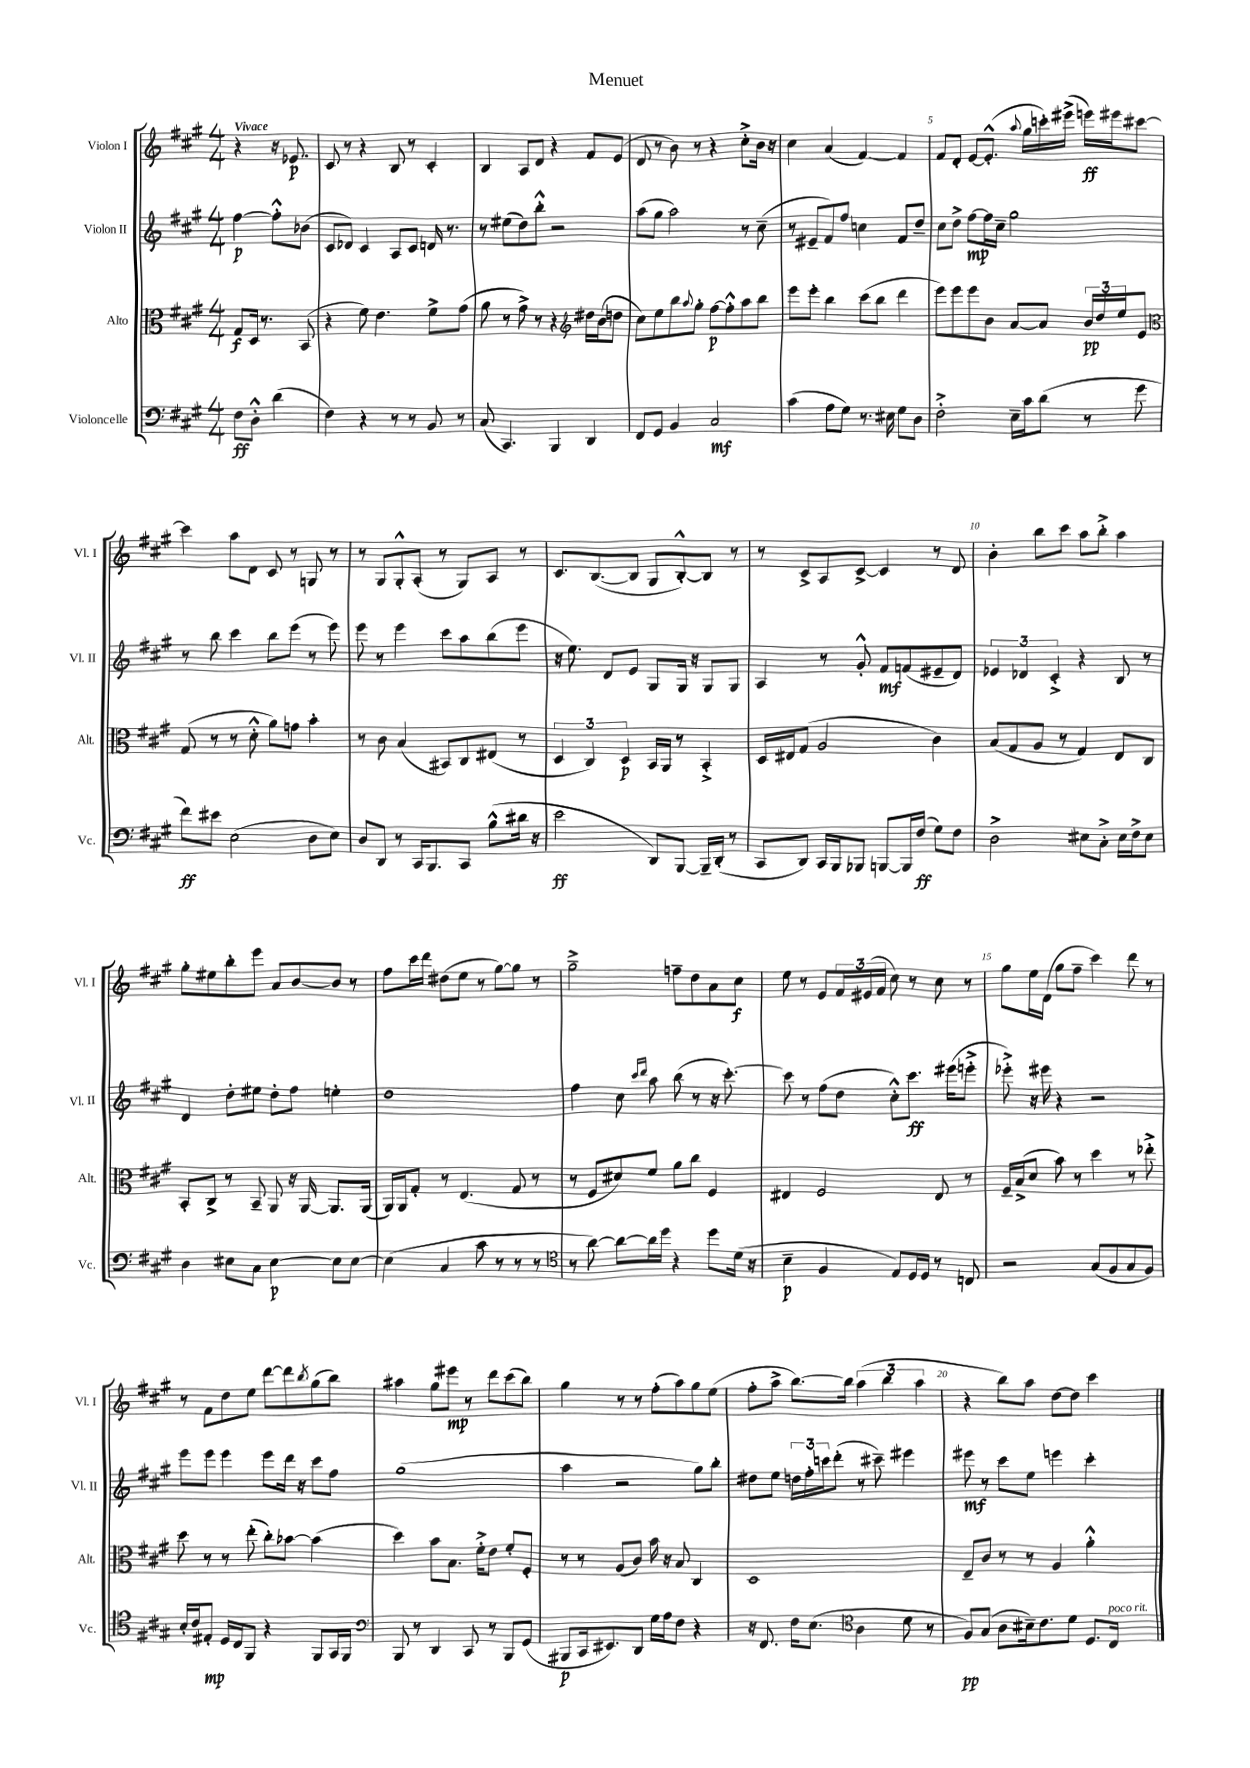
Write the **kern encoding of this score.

**kern	**kern	**kern	**kern
*staff4	*staff3	*staff2	*staff1
*clefF4	*clefC3	*clefG2	*clefG2
*k[f#c#g#]	*k[f#c#g#]	*k[f#c#g#]	*k[f#c#g#]
*M4/4	*M4/4	*M4/4	*M4/4
8F#\L	8G#/L	[4ff#\	4r
8D'^^\J	16D/Jk	.	.
.	8.r	.	.
(4d\	.	8ff#'^^\]L	16r
.	.	.	8.e-/
.	(8BB/	(8b-\J	.
=	=	=	=
4F#\)	4r	8c#/L	8c#/
.	.	8d-/J)	8r
4r	8f#\)	4c#/	4r
.	4.e\	.	.
8r	.	8A/L	8B/
8r	.	8c#/J	8r
8BB/	8f#^\L	16d/	4c#'/
.	.	8.r	.
8r	(8g#\J	.	.
=	=	=	=
(8C#/	8a\	8r	4B/
4.CC#/)	8r	(8ee#\L	.
.	8g#^\)	8dd\)	8A/L
.	8r	8bb'^^\J	8d/J
4BBB/	4r	2r	4r
*	*clefG2	*	*
4DD/	16dd#\LL	.	8f#/L
.	(16b\J	.	.
.	8dd\J	.	(8e/J
=	=	=	=
8FF#/L	8cc#\L)	(8aa\L	8d/
8GG#/J	8ee\	8gg#\J	8r
4BB/	8bb\	2aa\)	8b\)
.	8qqaa/	.	.
.	8gg#'\J	.	8r
2C#/	[8ff#\L	.	4r
.	8ff#'^^\]	.	.
.	8aa\	8r	8cc#'^\L
.	8bb\J	(8cc#~\	16b\Jk
.	.	.	16r
=	=	=	=
(4c#\	8eee\L	8r	4cc#\
.	8eee'\J	8e#~/L	.
8A\L	4bb\	8f#/)	(4a/
8G#\J)	.	8ff#/J	.
8.r	(8ccc#\L	4cc\	[4f#/)
.	8bb\J	.	.
16E#\	.	.	.
8G#\L	4ddd\	8f#/L	4f#/]
8D\J	.	8dd~/J	.
=	=	=	=
2F#'^\	8eee\L)	8cc#\L	8f#/L
.	8eee\	8dd^\J	8d'/J
.	8eee\	[8ff#\L	[8e/L
.	8b\J	16ff#\]L	(8.e'^^/]J
.	.	16cc#~\JJ	.
16E~\LL	[8a/L	2gg#\	.
.	.	.	8qqaa/
16c#\J	.	.	16gg#\LL
(8d\J	8a/]J	.	16ccc'\)
.	.	.	(16eee#^\JJ
8r	24b/LL	.	16eee\LL)
.	24dd/	.	.
.	.	.	16eee#\J
.	24ee/J	.	.
8g#\	8e/J	.	[8ccc#\J
=	=	=	=
*	*clefC3	*	*
8f#\L)	(8G#/	8r	4ccc#\]
8e#\J	8r	8bb\	.
(2E\	8r	4ccc#\	8aa\L
.	8d'^^\	.	8d\J
.	8a\L)	8bb\L	8c#/
.	8g\J	(8eee\J	8r
8D\L	4b'\	8r	8G/
8E\J)	.	8eee\)	8r
=	=	=	=
8D/L	8r	8eee\	8r
8DD/J	8c#\	8r	8G#/L
8r	(4B/	4eee\	8G#'^^/
16CC#/LK	.	.	(8A'/J
8.BBB/	.	.	.
.	8BB#/L)	8ccc#\L	8r
8CC#/J	8C#/	8aa\	8G#/L)
(8B^^\L	(8E#/J	(8bb\	8A/J
16d#\Jk	8r	8eee\J	8r
16r	.	.	.
=	=	=	=
2e\	6D/	16r	8.c#/L
.	.	8.ee\)	.
.	6C#/)	.	.
.	.	.	([8.B/
.	.	8d/L	.
.	6D/	.	.
.	.	8e/J	8B/]J
8DD/L)	16BB/LL	8G#/L	8G#/L
.	16AA/JJ	.	.
[8BBB/J	8r	16G#/Jk	[8B'^^/)
.	.	16r	.
16BBB~/]LL	4BB'^/	8G#/L	8B/]J
(16DD'/JJ	.	.	.
8r	.	8G#/J	8r
=	=	=	=
8CC#/L	16D/LL	4A/	8r
.	16E#/J	.	.
8DD/J)	(8G#/J	.	8c#^/L
16CC#/LL	2A/	8r	8A/
16BBB/J	.	.	.
8BBB-/J	.	8g#'^^/	[8c#^/J
[8BBB/L	.	8f#/L	4c#/]
16BBB/]L	.	(8f/	.
(16F#/JJ	.	.	.
8G#\L)	4c#\)	8e#~/	8r
8F#\J	.	8d/J)	8d/
=	=	=	=
2D^\	(8B/L	6e-/	4b'\
.	8G#/	.	.
.	.	6d-/	.
.	8A/J	.	8bb\L
.	.	6c#'^/	.
.	8r	.	8ccc#\J
8E#\L	4G#/)	4r	8aa\L
8C#'^\J	.	.	8bb'^\J
16E#\LL	8E/L	8B/	4aa\
16F#^\J	.	.	.
8E#\J	8C#/J	8r	.
=	=	=	=
4D\	8BB'/L	4d/	8gg#'\L
.	8C#^/J	.	8ee#\
8E#\L	8r	8dd'\L	8bb'\
8C#\J	8BB~/	8ee#\J	8eee\J
[4E#\	8AA/	8dd'\L	8a/L
.	16r	8ff#\J	[8b/
.	[16AA/	.	.
8E#\]L	8.AA/]L	4ee'\	8b/]J
[8E#\J	.	.	8r
.	(16AA/Jk	.	.
=	=	=	=
(4E#\]	16AA/LL)	1dd	8ff#\L
.	16AA/J	.	.
.	8G#'/J	.	16ccc#\L
.	.	.	16ddd\JJ
4C#/	8r	.	(8dd#\L
.	(4.E/	.	8ee\J
8c#\	.	.	8r
8r	.	.	[8gg#\L)
8r	8G#/	.	8gg#\]J
8r	8r	.	8r
=	=	=	=
*clefC4	*	*	*
8r	8r	4ff#\	2gg#~^\
[8a\)	8F#/L	.	.
8a\_L	8d#/)	8cc#\	.
.	.	16qqccc#/LL	.
.	.	16qqddd/JJ	.
16a\]L	8f#/J	8aa\	.
16dd\JJ	.	.	.
4r	8a\L	(8bb\	8ff~\L
.	8cc#\J	8r	8dd\
8dd\L	4F#/	16r	8a\
.	.	[8.ccc#'\)	.
(16d\Jk	.	.	8cc#\J
16r	.	.	.
=	=	=	=
4B~\	4E#/	8ccc#\]	8ee\
.	.	8r	8r
4F#/	2F#/	(8ff#\L	8e/L
.	.	8dd\J	24f#/L
.	.	.	(24e#/
.	.	.	24f#/JJ
8E/L)	.	8cc#'^^\L)	8cc#\)
16D/L	.	8.ccc#\J	8r
16D/JJ	.	.	.
8r	8E#/	.	8cc#\
.	.	(16eee#\LK	.
8C/	8r	8eee'^\J	8r
=	=	=	=
2r	16F#~/LL	8eee-'^\)	8gg#\L
.	(16B^/J	.	.
.	8d/J	16r	16ee\L
.	.	16eee#\	(16d\JJ
.	8b\)	4r	8gg#\L
.	8r	.	8ff#~\J
(8G#/L	4dd\	2r	4ccc#\)
8F#/	.	.	.
8G#/	8r	.	8ddd\
8F#/J)	8ee-'^\	.	8r
=	=	=	=
16B'/LL	8dd\	8eee\L	8r
16c#/J	.	.	.
8E#'/J	8r	8eee\J	8f#\L
16D/LL	8r	4eee\	8dd\
16C#/J	.	.	.
8FF#/J	(8ee'\	.	8ee\J
4r	8cc#'\L)	8eee\L	[8ddd\L
.	[8b-\J	16ddd\Jk	8ddd\]
.	.	16r	.
.	.	.	8qbb/
8FF#/L	(4b-\]	8ccc#\L	(8gg#\
16GG#/L	.	8ff#\J	8bb\J)
16FF#/JJ	.	.	.
=	=	=	=
*clefF4	*	*	*
8BBB/	4dd\)	(1gg#	4aa#\
8r	.	.	.
4DD/	8b\L	.	8gg#\L
.	8.B\J	.	8eee#\J
8CC#/	.	.	8r
.	16f#'^\LK	.	.
8r	8e\J	.	8ddd\L
8BBB/L	8f#'/L	.	(8ccc#\
(8GG#/J	8F#'/J	.	8bb\J)
=	=	=	=
8BBB#/L	8r	4aa\	4gg#\
16CC#/k	8r	.	.
8.EE#/)	.	.	.
.	(8A/L	2r	8r
8DD/J	8c#/J)	.	8r
16G#\LL	16b\	.	(8ff#'\L
16A\J	16r	.	.
8F#\J	8B/	.	8aa\)
4r	4C#/	8gg#\L)	8gg#\
.	.	8bb'\J	(8ee\J
=	=	=	=
16r	1D	8dd#\L	8ff#'\L
8.FF#/	.	.	.
.	.	8ee\J	8aa^\J
16F#\LK	.	24dd\LL	[8.bb\L)
.	.	24ff#'\	.
(8.E\J	.	.	.
.	.	24ccc\J	.
.	.	(8ddd'\J	.
.	.	.	16bb\]Jk
*clefC4	*	*	*
4A\	.	8r	(6aa\
.	.	8ccc#~\)	.
.	.	.	6bb\
8d\	.	4eee#\	.
.	.	.	6aa\
8r	.	.	.
=	=	=	=
8F#/L)	8E~/L	8eee#\	4r
(8G#/J	8c#/J	8r	.
8A\L	8r	8ccc#\L	8bb\L)
16B#~\k)	8r	8ee\J	8aa\J
8.c#\	.	.	.
.	4A/	4eee\	[8dd\L
8d\J	.	.	8dd\]J
8.D/L	4a'^^\	4ccc#'\	4ccc#\
16C#/Jk	.	.	.
==	==	==	==
*-	*-	*-	*-
